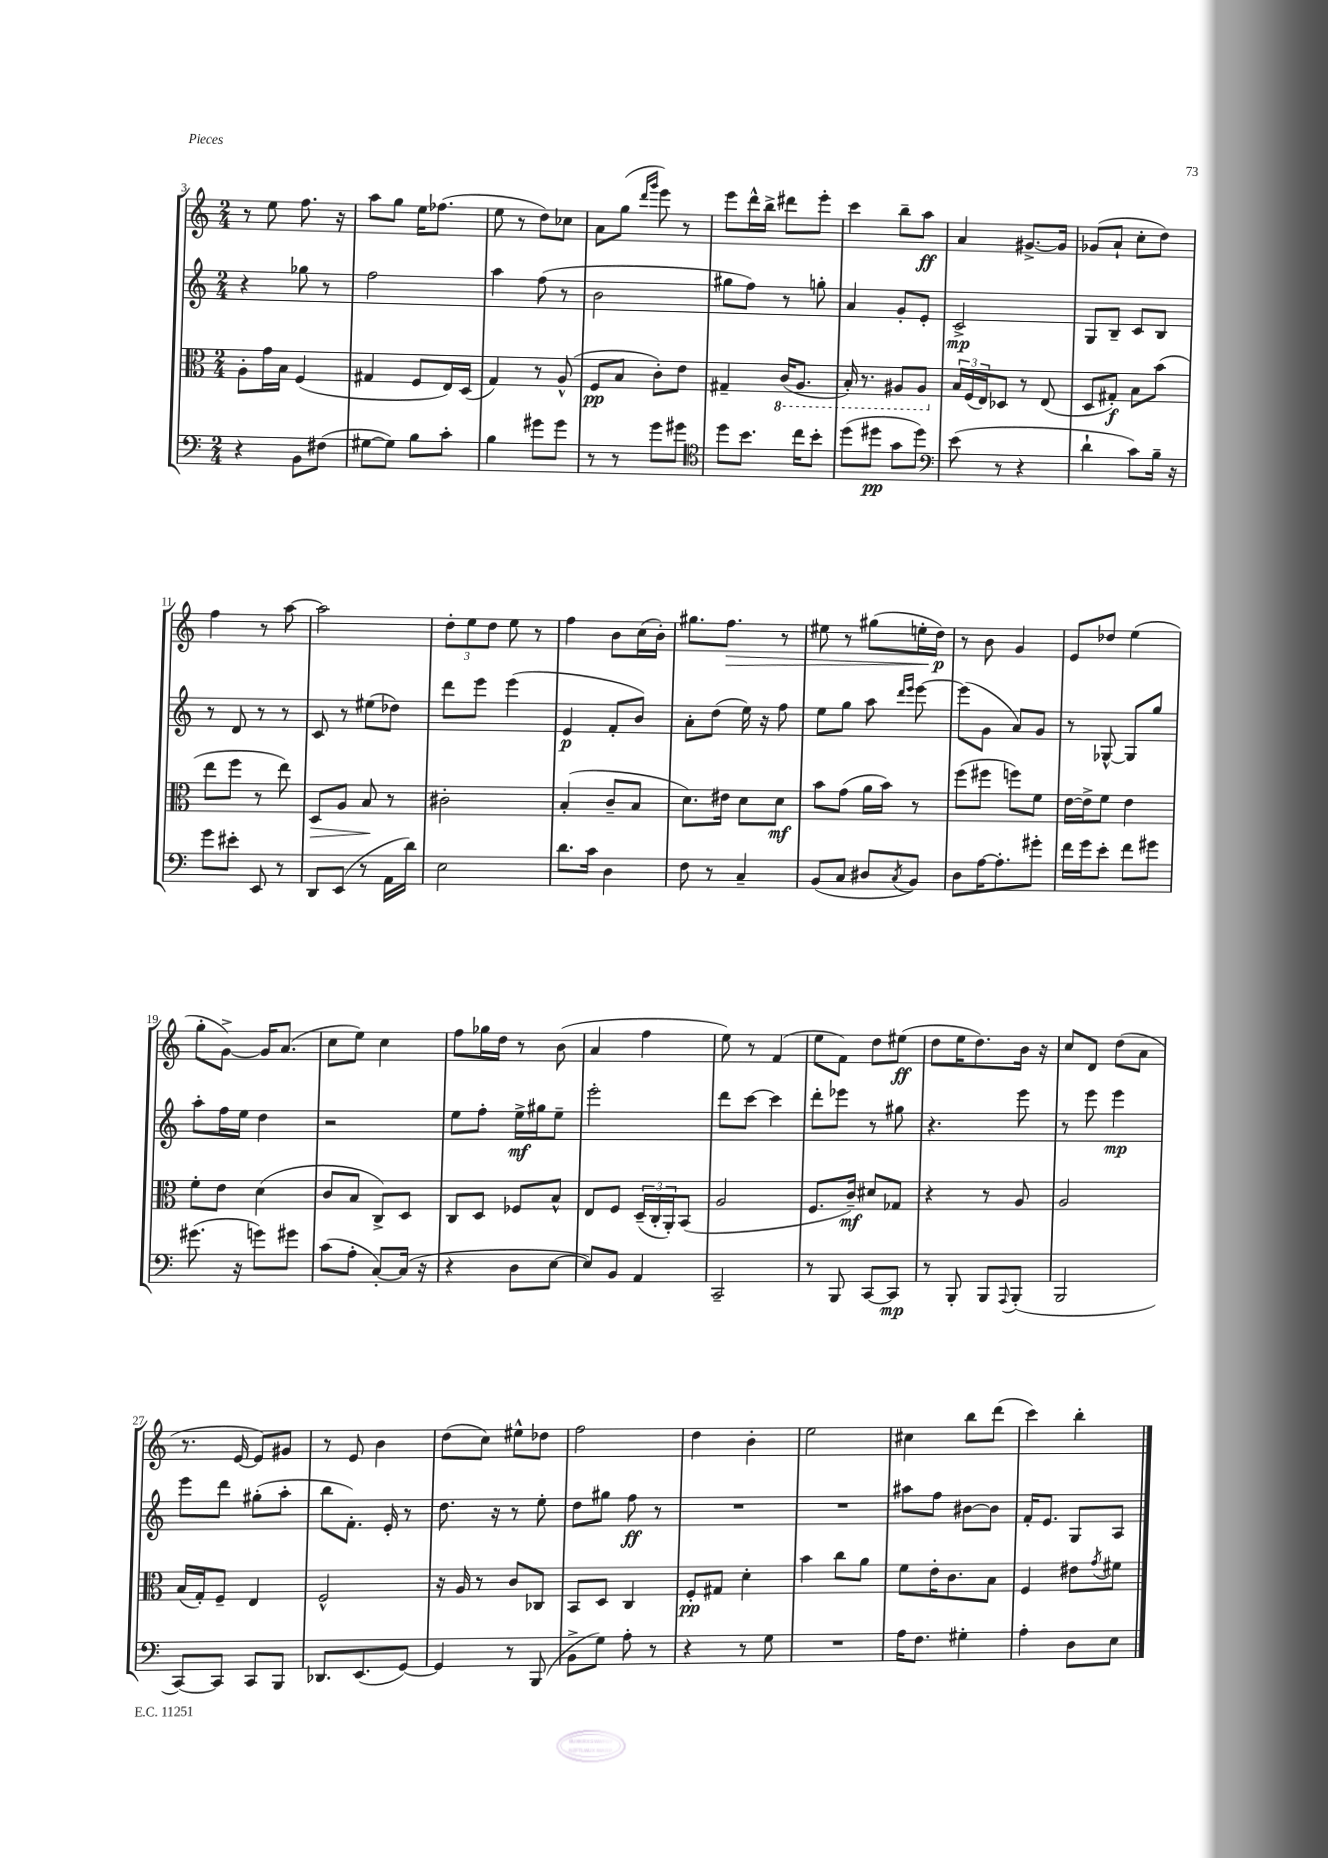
<<
\new StaffGroup <<
\new Staff = "s0" {
    \clef treble \key c \major \numericTimeSignature \time 2/4
    r8 e''8 f''8. r16 |
    a''8 g''8 e''16 fes''8.( |
    e''8 r8 d''8) ces''8 |
    a'8 g''8( \grace { d'''16 g'''16 } e'''8) r8 |
    e'''8 d'''16-^ b''16-> dis'''8 e'''8-. |
    c'''4 b''8-- a''8\ff |
    a'4 gis'8.~-> gis'16 |
    ges'8( a'8-! c''8-. d''8) |
    f''4 r8 a''8~ |
    a''2 |
    \tuplet 3/2 { d''8-. e''8 d''8 } e''8 r8 |
    f''4 b'8 c''16( b'16-.) |
    gis''8. f''8.\> r8 |
    eis''8 r8 gis''8( e''16-. d''16\p\!) |
    r8 b'8 g'4 |
    e'8 des''8 e''4( |
    g''8-. g'8~->) g'16 a'8.( |
    c''8 e''8) c''4 |
    f''8 ges''16 d''16 r8 b'8( |
    a'4 f''4 |
    e''8) r8 f'4( |
    e''8 f'8) d''8 eis''8\ff( |
    d''8 e''16 d''8.) b'16 r16 |
    c''8 d'8 d''8( a'8 |
    r8. e'16~ e'8) gis'8 |
    r8 e'8 b'4 |
    d''8( c''8) eis''8-^ des''8 |
    f''2 |
    d''4 b'4-. |
    e''2 |
    cis''4 b''8 d'''8( |
    c'''4) b''4-. \bar "|." |
}
\new Staff = "s1" {
    \clef treble \key c \major \numericTimeSignature \time 2/4
    r4 ges''8 r8 |
    f''2 |
    a''4 f''8( r8 |
    b'2 |
    gis''8 f''8) r8 g''8-. |
    a'4 g'8-. e'8-. |
    c'2->\mp |
    g8 b8-- c'8 b8 |
    r8 d'8 r8 r8 |
    c'8 r8 eis''8( des''8) |
    d'''8 e'''8 e'''4( |
    e'4\p f'8-. b'8) |
    a'8-. d''8( e''16) r16 f''8 |
    e''8 g''8 a''8 \grace { d'''16 e'''16 } e'''8~ |
    e'''8( g'8 a'8) g'8 |
    r8 ges8~-^ ges8 g''8 |
    a''8-. f''16 e''16 d''4 |
    r2 |
    e''8 f''8-. e''16->\mf gis''16 e''8-- |
    e'''2-. |
    d'''8 c'''8~ c'''4 |
    d'''8-. ees'''8 r8 gis''8 |
    r4. e'''8 |
    r8 e'''8 e'''4\mp |
    e'''8 d'''8 gis''8-.( a''8-. |
    b''8 f'8.-.) e'16-. r8 |
    d''8. r16 r8 e''8-. |
    d''8 gis''8 f''8\ff r8 |
    R2 |
    R2 |
    ais''8 f''8 bis'8~ bis'8 |
    f'16-. e'8. g8 a8 \bar "|." |
}
\new Staff = "s2" {
    \clef alto \key c \major \numericTimeSignature \time 2/4
    a8-. g'16 b16 f4( |
    gis4 f8 e16) d16( |
    g4) r8 a8-^( |
    f8\pp b8 c'8-.) e'8 |
    gis4-- \ottava #-1 c16( a,8. |
    b,16-.) r8. ais,8 ais,8 \ottava #0 |
    \tuplet 3/2 { b16 f16( e16) } des8 r8 e8( |
    d8 gis8-.\f) b8 b'8( |
    e''8 f''8 r8 e''8) |
    d8\> a8 b8\! r8 |
    cis'2-. |
    b4-.( c'8-- b8 |
    d'8.) eis'16 d'8 d'8\mf |
    b'8 g'8( a'16 b'16) r8 |
    f''8( fis''8 f''8) f'8 |
    e'16~ e'16-> f'8 e'4 |
    f'8-. e'8 d'4( |
    c'8 b8 c8->) d8 |
    c8 d8 fes8 b8-^ |
    e8 f8 \tuplet 3/2 { d16--( c16-. a,16-.) } b,8( |
    a2 |
    f8. c'16--\mf) dis'8 ges8 |
    r4 r8 a8 |
    a2 |
    b16( g16-.) f8-- e4 |
    f2-^ |
    r16 a16 r8 c'8 ces8 |
    b,8 d8 c4 |
    f8-.\pp gis8 d'4-. |
    b'4 c''8 a'8 |
    f'8 e'16-. c'8. b8 |
    f4 eis'8 \acciaccatura { g'8 } fis'8 \bar "|." |
}
\new Staff = "s3" {
    \clef bass \key c \major \numericTimeSignature \time 2/4
    r4 b,8 fis8( |
    gis8~ gis8) b8 c'8-. |
    b4 gis'8 gis'8 |
    r8 r8 g'8 gis'8 |
    \clef tenor d''8 b'8. c''16 b'8-. |
    d''8( dis''8\pp g'8 dis''8) |
    \clef bass e'8( r8 r4 |
    d'4-! c'8) b16-- r16 |
    g'8 eis'8-. e,8 r8 |
    d,8 e,8( r8 a,16 d'16) |
    e2 |
    d'8. c'16 d4 |
    f8 r8 c4-- |
    b,8( c8 dis8 \acciaccatura { c8 } b,8) |
    d8 a16~ a8.-. gis'8-. |
    f'16 g'16 e'8-. f'8 gis'8 |
    gis'8.( r16 g'8) gis'8 |
    c'8( a8-. c8~-.) c16( r16 |
    r4 d8 e8~ |
    e8) b,8 a,4 |
    c,2-- |
    r8 b,,8 c,8~ c,8\mp |
    r8 b,,8-. b,,8 \appoggiatura { a,,8 } b,,8-.( |
    b,,2 |
    c,8~) c,8 c,8 b,,8 |
    des,8. e,8.( g,8~) |
    g,4 r8 b,,8( |
    b,8-> g8) a8-. r8 |
    r4 r8 g8 |
    R2 |
    a16 f8. gis4-. |
    a4-. d8 e8 \bar "|." |
}
>>
>>
\layout { \context { \Score currentBarNumber = #3 } }
